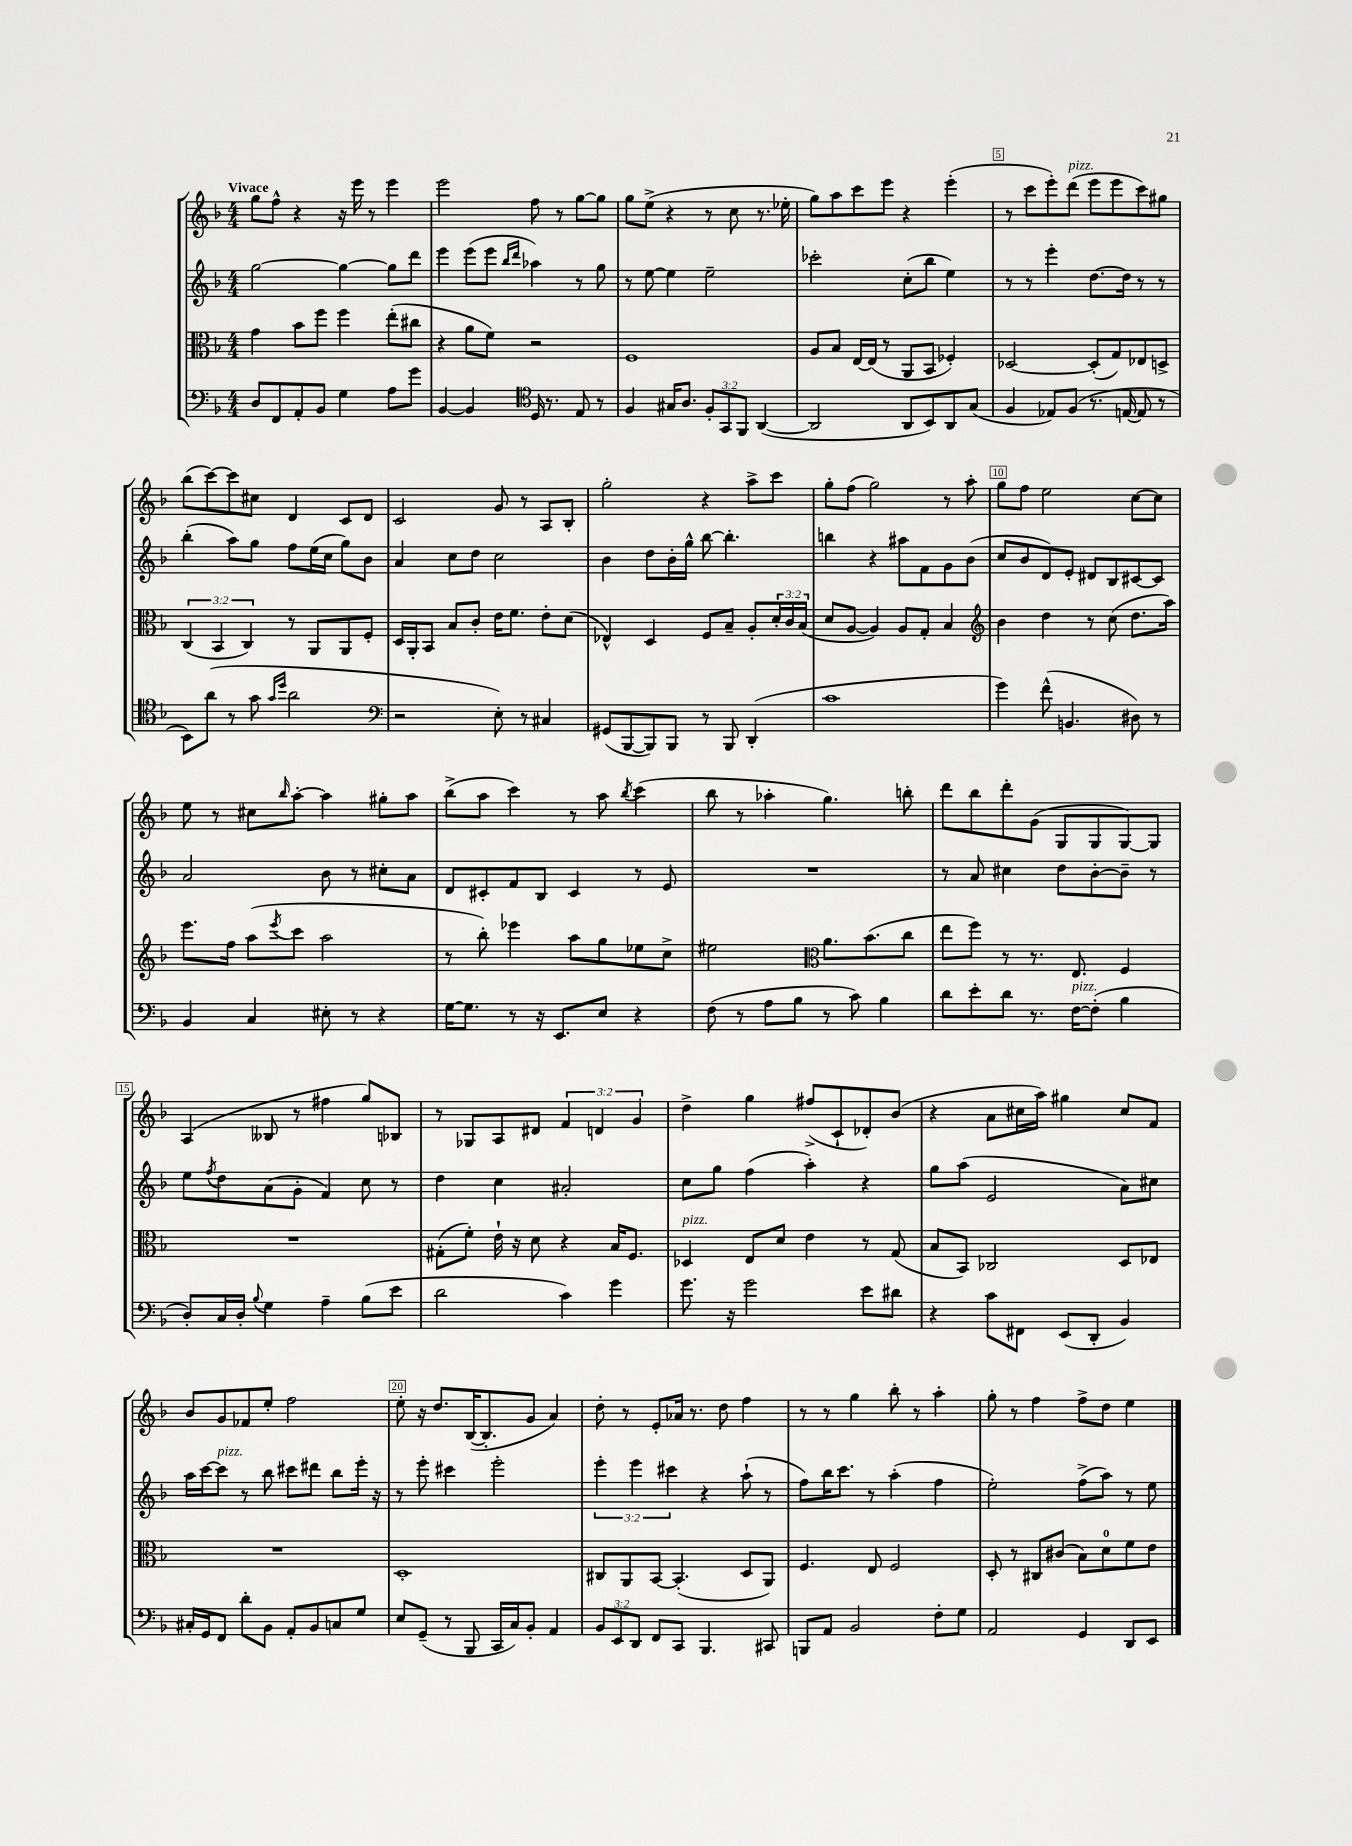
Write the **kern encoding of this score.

**kern	**kern	**kern	**kern
*staff4	*staff3	*staff2	*staff1
*clefF4	*clefC3	*clefG2	*clefG2
*k[b-]	*k[b-]	*k[b-]	*k[b-]
*M4/4	*M4/4	*M4/4	*M4/4
8D	4g	[2gg	8gg
8FF	.	.	8ff^^
8AA'	8b-	.	4r
8BB-	8ff	.	.
4G	4ff	4gg_	16r
.	.	.	16eee
.	.	.	8r
8A	(8ee'	8gg]	4eee
8g	8cc#	8ddd	.
=	=	=	=
[4BB-	4r	4eee	2eee
4BB-]	8a	(8eee	.
.	8f)	8eee	.
*clefC4	*	*	*
.	.	16qqbb-	.
.	.	16qqddd	.
16D	2r	4aa-)	8ff
8.r	.	.	.
.	.	.	8r
8E	.	8r	[8gg
8r	.	8gg	8gg]
=	=	=	=
4F	1F	8r	8gg
.	.	[8ee	(8ee^
16G#	.	4ee]	4r
8.A	.	.	.
12F'	.	2ee~	8r
12GG	.	.	.
.	.	.	8cc
12FF	.	.	.
([4AA	.	.	8.r
.	.	.	16ee-'
=	=	=	=
2AA]	8A	2ccc-'	8gg)
.	8B-	.	8aa
.	[16E	.	8ccc
.	(16E]	.	.
.	8r	.	8eee
8AA	8AA	(8cc'	4r
8BB-)	8BB-	8bb-	.
8AA	4F-')	4ee)	(4eee'
(8G	.	.	.
=	=	=	=
4F	[2D-	8r	8r
.	.	8r	8ccc
8E-)	.	4eee'	8eee')
(8F	.	.	(8ddd
8.r	(8D-']	[8.dd	8eee
.	8G)	.	8eee
[16E	.	16dd]	.
8E]	8E-	8r	8ccc)
8r	8D^	8r	8gg#
=	=	=	=
8BB-)	(6C	(4bb-'	(8bb-
(8a	.	.	[8ccc)
.	6BB-	.	.
8r	.	8aa)	8ccc]
.	6C)	.	.
8g	.	8gg	8cc#
16qqg	.	.	.
16qqdd	.	.	.
2a	8r	8ff	4d
.	8AA	(16ee	.
.	.	16cc	.
.	8AA	8gg)	8c
.	8F'	8b-	8d
=	=	=	=
*clefF4	*	*	*
2r	16D	4a	2c
.	16AA'	.	.
.	8BB-	.	.
.	8B-	8cc	.
.	8c'	8dd	.
8E')	16e	2cc	8g
.	8.f	.	.
8r	.	.	8r
4C#	8e'	.	8A
.	(8d	.	8B-'
=	=	=	=
(8GG#	4E-^^)	4b-	2gg'
[8BBB-	.	.	.
8BBB-])	4D	8dd	.
8BBB-	.	16b-'	.
.	.	16gg^^	.
8r	8F	[8bb-	4r
8BBB-	8B-~	4.bb-']	.
(4DD'	8A'	.	8aa^
.	24d'	.	8ccc
.	24c	.	.
.	(24B-	.	.
=	=	=	=
1c	8d	4bb	8gg'
.	[8A	.	(8ff
.	4A])	4r	2gg)
.	8A	8aa#	.
.	8G'	8f	.
.	4B-	8g	8r
.	.	(8b-	8aa'
=	=	=	=
*	*clefG2	*	*
4g)	4b-	8cc	8gg
.	.	8b-	8ff
(8f^^	4dd	8d)	2ee
4.BB	.	8e'	.
.	8r	8d#	.
.	(8cc	8B-	.
8D#)	8.dd	[8c#	[8cc
8r	.	8c#]	8cc]
.	16aa)	.	.
=	=	=	=
4BB-	8.eee	2a	8ee
.	.	.	8r
.	16ff	.	.
4C	(8aa	.	8cc#
.	8qeee	.	16qqbb-
.	8ccc	.	[8aa'
8E#'	2aa	8b-	4aa]
8r	.	8r	.
4r	.	8cc#'	8gg#'
.	.	8a	8aa
=	=	=	=
[16G	8r	8d	(8bb-^
8.G]	.	.	.
.	8bb-')	8c#'	8aa
8r	4eee-	8f	4ccc)
16r	.	8B-	.
8.EE	.	.	.
.	8aa	4c#	8r
8E	8gg	.	8aa
.	.	.	8qbb-
4r	8ee-	8r	(4ccc
.	8cc^	8e	.
=	=	=	=
(8F	2ee#	1r	8bb-
8r	.	.	8r
8A	.	.	4aa-'
8B-	.	.	.
*	*clefC3	*	*
8r	8.a	.	4.gg)
8c)	.	.	.
.	(8.b-	.	.
4B-	.	.	.
.	8cc	.	8bb'
=	=	=	=
8d	8ee	8r	8ddd
8e'	8ff)	8a	8bb-
8d	8r	4cc#	8ddd'
8.r	8.r	.	(8g
.	.	8dd	8G
[16F	8.E	.	.
(8F']	.	[8b-'	8G
4B-	4F	8b-~]	[8G)
.	.	8r	8G]
=	=	=	=
8D')	1r	8ee	(4A
.	.	8qff	.
16C	.	8dd	.
16D'	.	.	.
8qqB-	.	.	.
4G	.	(8a	8B--
.	.	8g'	8r
4A~	.	4f)	4ff#
(8B-	.	8cc	8gg)
8e	.	8r	8B-
=	=	=	=
2d	(8G#'	4dd	8r
.	8f')	.	8G-
.	16e`	4cc	8A
.	16r	.	.
.	8d	.	8d#
4c)	4r	2a#'	6f
.	.	.	6d
4g	16B-	.	.
.	8.F	.	.
.	.	.	6g
=	=	=	=
8.g	4D-	8cc	4dd^
.	.	8gg	.
16r	.	.	.
2g	8E	(4ff	4gg
.	8d	.	.
.	4e	4aa')	(8ff#^
.	.	.	8c`
8e	8r	4r	8d-')
8d#	(8G	.	(8b-
=	=	=	=
4r	8B-	8gg	4r
.	8BB-)	(8aa	.
8c	2C-	2e	8a
8FF#	.	.	16cc#
.	.	.	16aa)
(8EE	.	.	4gg#
8DD'	.	.	.
4BB-)	8D	8a)	8cc#
.	8E-	8cc#	8f
=	=	=	=
16C#'	1r	16aa	8b-
16GG	.	[16ccc	.
8FF	.	8ccc]	8g
8d'	.	8r	8f-
8BB-	.	8bb-	8ee'
8AA'	.	8ccc#	2ff
8BB-	.	8ddd#	.
8C	.	8bb-	.
8G	.	16eee'	.
.	.	16r	.
=	=	=	=
8E	1D'	8r	8ee'
(8GG~	.	8eee'	16r
.	.	.	8.dd
8r	.	4ccc#	.
8BBB-	.	.	([16B-
.	.	.	8.B-']
16CC	.	2eee'	.
16C)	.	.	.
8BB-'	.	.	8g
4AA	.	.	4a)
=	=	=	=
12BB-	8C#	6eee'	8dd'
12EE	.	.	.
.	8AA	.	8r
12DD	.	6eee	.
8FF	[8BB-	.	8e'
.	.	6ccc#	.
8CC	(4.BB-']	.	16a-
.	.	.	8.r
4.BBB-	.	4r	.
.	.	.	8dd
.	8D	(8aa`	4ff
8CC#	8AA)	8r	.
=	=	=	=
8BBB	4.F	8ff)	8r
8AA	.	16bb-	8r
.	.	8.ccc	.
2BB-	.	.	4gg
.	8E	8r	.
.	2F	(4aa'	8bb-'
.	.	.	8r
8F'	.	4ff	4aa'
8G	.	.	.
=	=	=	=
2AA	8D'	2ee')	8gg'
.	8r	.	8r
.	8C#	.	4ff
.	(8c#	.	.
4GG	8B-)	(8ff^	8ff^
.	8d	8aa)	8dd
8DD	8f	8r	4ee
8EE	8e	8ee	.
==	==	==	==
*-	*-	*-	*-
